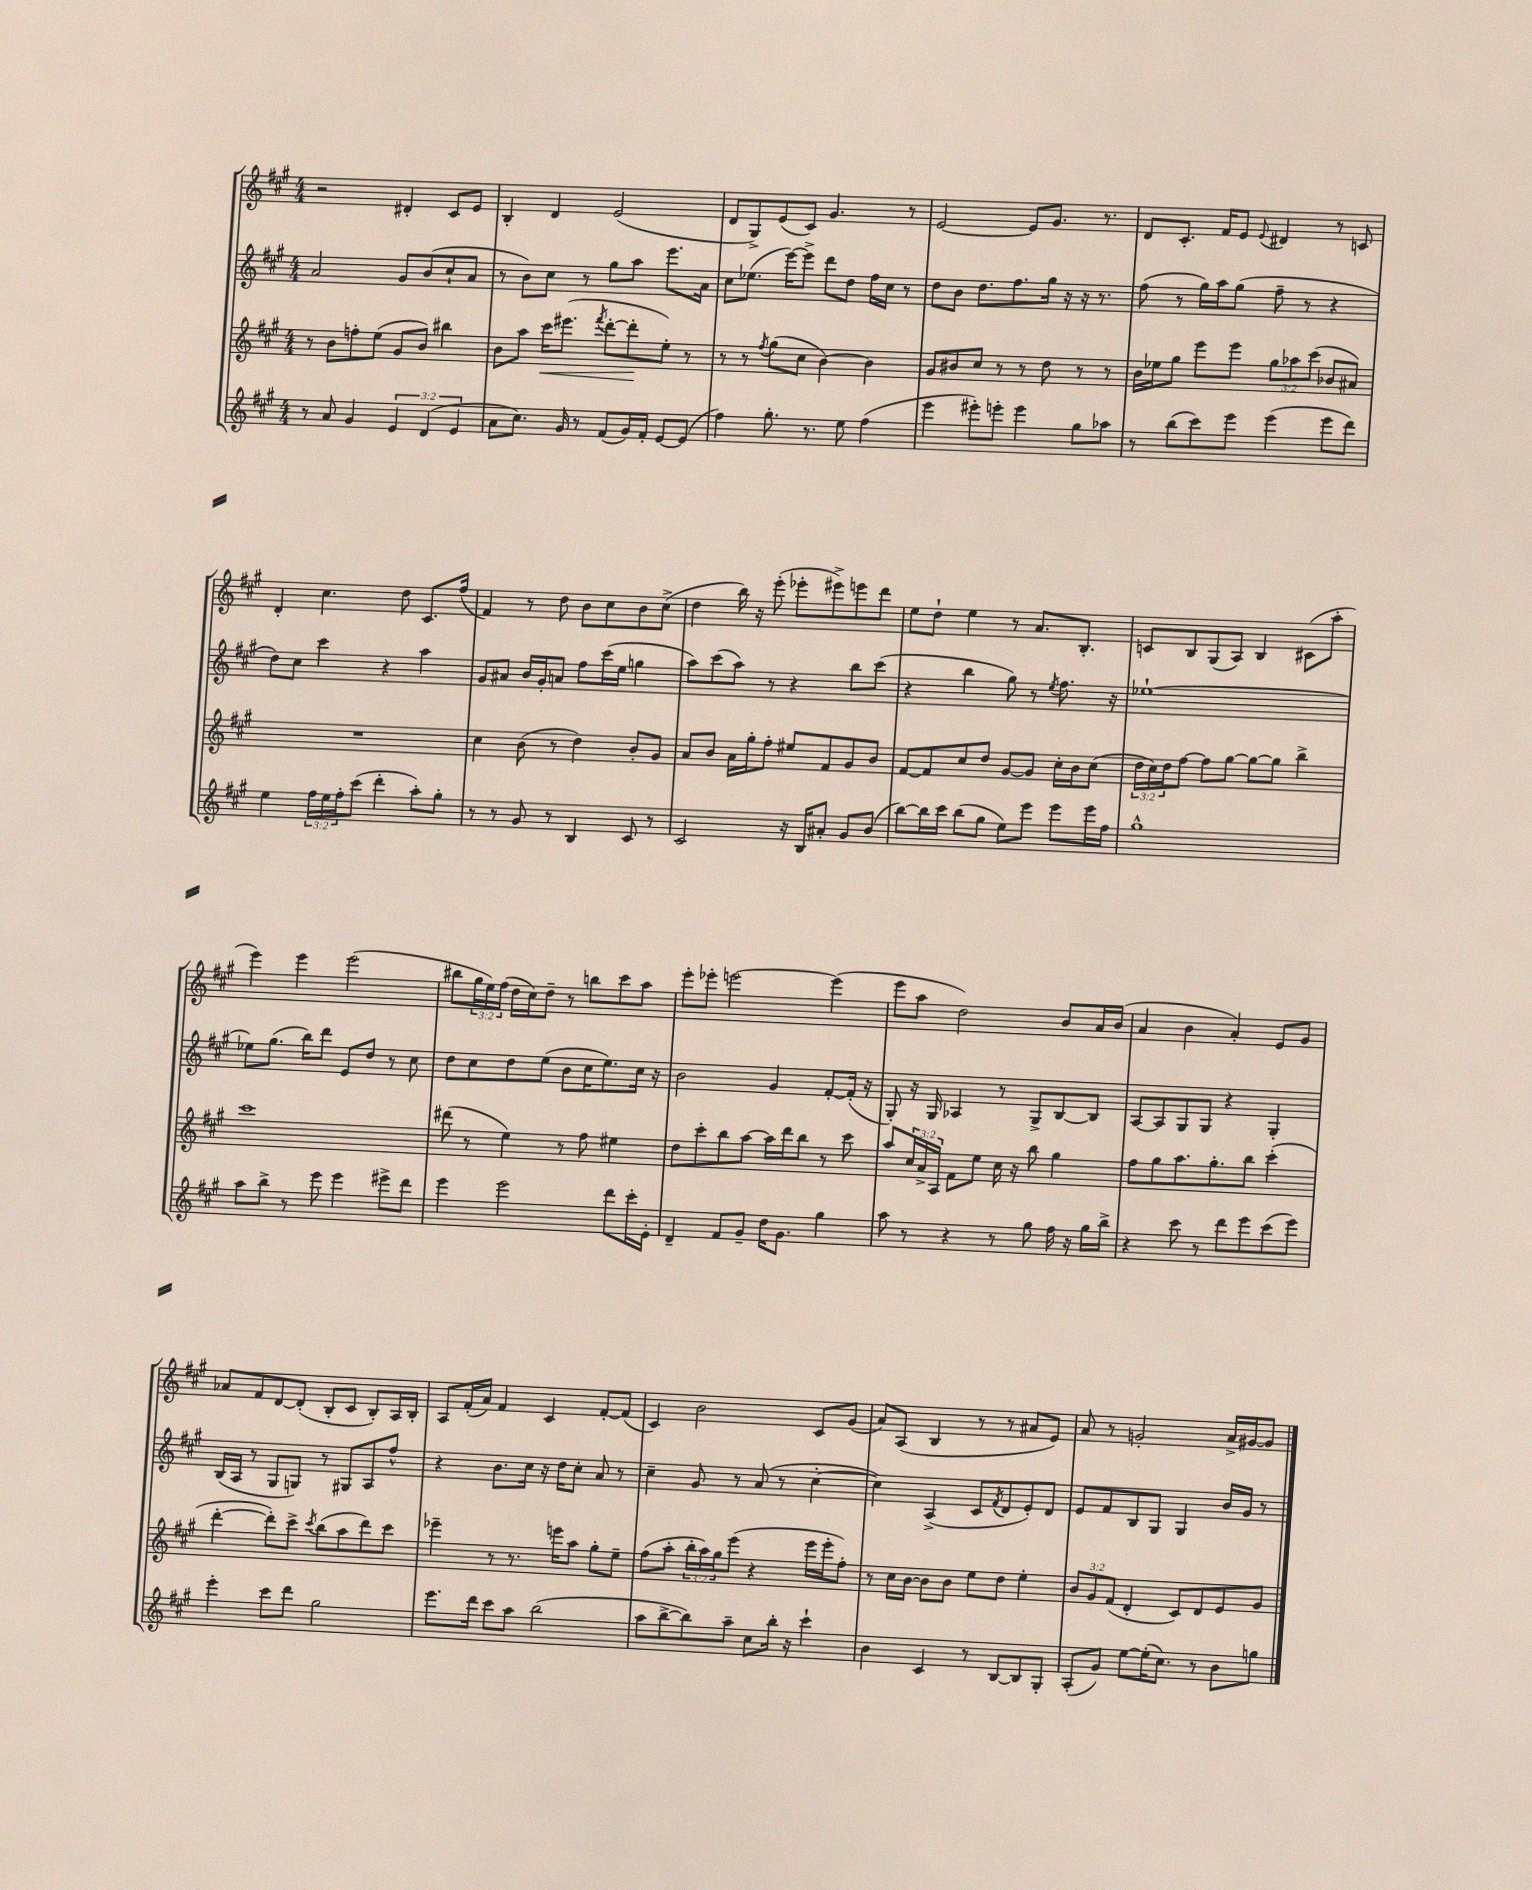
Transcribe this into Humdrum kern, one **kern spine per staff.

**kern	**kern	**dynam	**kern	**kern
*part4	*part3	*part3	*part2	*part1
*staff4	*staff3	*staff3	*staff2	*staff1
*clefG2	*clefG2	*	*clefG2	*clefG2
*k[f#c#g#]	*k[f#c#g#]	*	*k[f#c#g#]	*k[f#c#g#]
*M4/4	*M4/4	*	*M4/4	*M4/4
=15	=15	=15	=15	=15
8r	8r	.	2a/	2r
8a/	8b\L	.	.	.
4g#/	8ffn'\	.	.	.
.	(8ee\J	.	.	.
6e/	8g#/L	.	8g#/L	4d#X'/
.	8b/J)	.	(8b/	.
(6d/	.	.	.	.
.	4bb#X\	.	8cc#`/	8c#/L
6e/	.	.	.	.
.	.	.	8a/J	8e/J
=16	=16	=16	=16	=16
8a\L	8b\L	.	8r	4B'/
8.cc#\J)	8aa\J	.	8b\L)	.
!	!	!LO:HP:b	!	!
.	16ccc#\KL	<	8cc#\J	4d/
16g#/	(8.eee#X\J	.	.	.
8r	.	.	8r	.
.	8qfff#/	.	.	.
(8f#/L	[8ddd'\L	.	8gg#\L	(2e/
16g#/L)	8ddd'\]	.	8aa\J	.
16f#'/JJ	.	.	.	.
[8e/L	8ee'\J)	[	8.eee\L	.
(8e/J]	8r	.	.	.
.	.	.	16a\Jk	.
=17	=17	=17	=17	=17
4ff#\)	8r	.	8cc#\L	8d/L
.	8r	.	(8.ee-X\J	8G#^/)
.	8qff#/	.	.	.
8.gg#'\	(8gg#\L	.	.	(8e/
.	.	.	[16eee\KL)	.
.	8cc#\J	.	8eee^\J]	8c#/J)
8.r	.	.	.	.
.	[4b\)	.	8ddd\L	4.g#/
8ee\	.	.	8dd\J	.
(4ff#\	4b\]	.	16ff#\LL	.
.	.	.	16cc#\JJ	.
.	.	.	8r	8r
=18	=18	=18	=18	=18
4eee\	8g#/L	.	8dd\L	[2e/
.	8b#X/	.	8b\J	.
8eee#X'\L)	8cc#/J	.	8.dd\L	.
8eeen'\J	8r	.	.	.
.	.	.	8.ff#\	.
4eee\	8r	.	.	8e/L]
.	8dd\	.	16gg#\Jk	8.g#/J
.	.	.	16r	.
8gg#\L	8r	.	16r	.
.	.	.	8.r	8.r
8aa-X\J	8r	.	.	.
=19	=19	=19	=19	=19
8r	16b\LL	.	(8ff#\	8d/L
.	16ee-X\J	.	.	.
(8bb\L	8gg#\J	.	8r	8.c#'/J
8ccc#\)	8eee\L	.	16gg#\LL)	.
.	.	.	16aa\J	16f#/KL
8eee\J	8eee\J	.	(8gg#\J	8e/J
.	.	.	.	8qqe/
(4eee\	12gg#\L	.	8ff#~\	4d#X/
.	12aa-X\	.	.	.
.	.	.	8r	.
.	(12ccc#\J	.	.	.
8eee\L	8b-X/L	.	4r	8r
8ddd\J)	8a#X/J)	.	.	8cn/
!!LO:LB:g=z
=20	=20	=20	=20	=20
4ee\	1r	.	8dd\L)	4d'/
.	.	.	8cc#\J	.
24ff#\LL	.	.	4ccc#\	4.cc#\
24ee\	.	.	.	.
24ff#'\J	.	.	.	.
(8ccc#\J	.	.	.	.
4ddd'\	.	.	4r	.
.	.	.	.	8dd\
8aa'\L)	.	.	4aa\	8.c#/L
8gg#'\J	.	.	.	.
.	.	.	.	(16ff#/Jk
=21	=21	=21	=21	=21
8r	4cc#\	.	8g#/L	4f#/)
8r	.	.	8a#X/J	.
8g#/	(8b\	.	16b/LL	8r
.	.	.	16g#'/J	.
8r	8r	.	8an/J	8dd\
4B/	4dd\)	.	8ff#\L	8b\L
.	.	.	(16ccc#\L	8cc#\
.	.	.	16ee\JJ	.
8c#/	8b'/L	.	4ggn\	8b\
8r	8g#/J	.	.	(8cc#^\J
=22	=22	=22	=22	=22
2c#/	8a/L	.	8aa\L)	4dd\
.	8b/J	.	(8ccc#\	.
.	16a\LL	.	8aa\J)	16bb\)
.	16gg#'\J	.	.	16r
.	8ff#'\J	.	8r	(8eee'\
16r	8ee#X/L	.	4r	8eee-X'\L
16B/KL	.	.	.	.
8a#X'/J	8f#/	.	.	8eee#X^\)
8g#/L	8g#/	.	8bb\L	8eeen\
(8b/J	8b/J	.	(8ccc#\J	8ddd\J
=23	=23	=23	=23	=23
[8bb\L)	[8f#/L	.	4r	8ee\L
16bb\L]	8f#/]	.	.	8dd`\J
16ccc#\JJ	.	.	.	.
(8bb\L	8cc#/	.	4bb\	4ee\
8gg#\J	8dd/J	.	.	.
8ee\L)	[8g#/L	.	8gg#\)	8r
8eee\J	8g#/J]	.	8r	8.a/L
.	.	.	8qee/	.
8eee\L	16cc#'\LL	.	8.ff#\	.
.	16b\J	.	.	8.B'/J
16eee\L	(8cc#\J	.	.	.
16ff#\JJ	.	.	16r	.
=24	=24	=24	=24	=24
1gg#^^	24dd\LL	.	[1ee-X`	8cn/L
.	24cc#\)	.	.	.
.	24dd\J	.	.	.
.	[8ff#\J	.	.	8B/
.	8ff#\L]	.	.	(8G#/
.	[8gg#\J	.	.	8A/J)
.	8gg#\L_	.	.	4B/
.	8gg#\J]	.	.	.
.	4bb^\	.	.	(8c#X\L
.	.	.	.	8aa'\J
!!LO:LB:g=z
=25	=25	=25	=25	=25
8aa\L	1ccc#	.	8ee-X\L]	4eee\)
8bb^\J	.	.	(8.gg#\J	.
8r	.	.	.	4eee\
.	.	.	16bb\KL)	.
8eee\	.	.	8ddd\J	.
4eee\	.	.	8e/L	(2eee\
.	.	.	8dd/J	.
8eee#X^\L	.	.	8r	.
8ddd\J	.	.	8cc#\	.
=26	=26	=26	=26	=26
4eee\	(8ddd#X\	.	8dd\L	8bb#X\L
.	8r	.	8cc#\	24gg#\L
.	.	.	.	24ee\)
.	.	.	.	(24ff#\JJ
2eee\	4ee\)	.	8dd\	16dd\LL
.	.	.	.	16cc#\J)
.	.	.	(8ee\J	8dd~\J
.	8r	.	8b\L	8r
.	8ff#\	.	16cc#\K	8bbn\L
.	.	.	8.ee\)	.
8ddd\L	4ee#X\	.	.	8ccc#\
16ccc#'\L	.	.	16cc#\Jk	8aa\J
16e'\JJ	.	.	16r	.
=27	=27	=27	=27	=27
4d~/	8dd\L	.	2b\	8eee'\L
.	8ccc#'\	.	.	8eee-X'\J
8f#/L	8bb\	.	.	[2eeen\
8g#~/J	[8aa\J	.	.	.
16dd\KL	16aa\LL]	.	4g#/	.
8.g#\J	16ddd\J	.	.	.
.	8bb\J	.	.	.
4gg#\	8r	.	[8f#'/L	(4eee\]
.	8ccc#\	.	(16f#'/Jk]	.
.	.	.	16r	.
=28	=28	=28	=28	=28
8aa\	8aa/L	.	8G#'/)	8eee\L
8r	24cc#/L	.	16r	8aa\J
.	24a^/	.	.	.
.	.	.	16G#/	.
.	24A/JJ	.	.	.
4r	8f#\L	.	4A-X/	2dd\)
.	8ee\J	.	.	.
8r	16cc#\	.	8r	.
.	16r	.	.	.
8gg#\	8bb\	.	8G#^/L	.
16ff#\	4gg#\	.	[8B/	8b/L
16r	.	.	.	.
16gg#\LL	.	.	8B/J]	16a/L
16bb^\JJ	.	.	.	(16b/JJ
=29	=29	=29	=29	=29
4r	8ff#\L	.	[8A/L	4a/
.	8gg#\	.	8A/]	.
8ccc#\	8.aa\	.	8G#/	4b\
8r	.	.	8G#/J	.
.	8.gg#'\	.	.	.
8ddd\L	.	.	4r	4a'/)
8eee\	8bb\J	.	.	.
(8ccc#\	(4ccc#'\	.	4G#'/	8e/L
8eee\J)	.	.	.	8g#/J
!!LO:LB:g=z
=30	=30	=30	=30	=30
4eee'\	[4ddd'\	.	(16B/LL	8a-X/L
.	.	.	16A/JJ	.
.	.	.	8r	8f#/
8ccc#\L	8ddd'\L])	.	8G#/L	[8d/
8ddd\J	8ccc#^\J	.	8Gn/J)	(8d'/J]
.	8qccc#/	.	.	.
2gg#\	(8bb\L	.	8r	8B'/L
.	8aa\	.	8G#X/L	8c#/J
.	8ddd\)	.	8A/	8B'/L)
.	8ccc#\J	.	8ff#^^/J	16A/L
.	.	.	.	16B'/JJ
=31	=31	=31	=31	=31
8.eee\L	4eee-X~\	.	4r	8A/L
.	.	.	.	(16f#'/L
16ddd\Jk	.	.	.	16a/JJ)
8ccc#\L	8r	.	8.b\L	4f#/
8aa\J	8.r	.	.	.
.	.	.	16cc#\Jk	.
(2bb\	.	.	16r	4c#/
.	16eeen\KL	.	16dd\KL	.
.	8aa\J	.	8cc#'\J	.
.	8gg#'\L	.	8a/	[8f#'/L
.	8ee~\J	.	8r	(8f#/J]
=32	=32	=32	=32	=32
8aa\L	(8ff#\L	.	4cc#~\	4c#/)
[8bb^\	8aa'\J	.	.	.
8bb\])	24bb'\LL	.	8g#/	2b\
.	24aa\)	.	.	.
.	24gg#\J	.	.	.
8aa~\J	(8eee\J	.	8r	.
8cc#\L	4r	.	(8a/	.
16bb'\Jk	.	.	8r	.
16r	.	.	.	.
4ccc#`\	16eee\LL	.	[4cc#'\	8c#/L
.	16eee'\J	.	.	.
.	8ff#'\J)	.	.	(8g#/J
=33	=33	=33	=33	=33
4b\	8r	.	4cc#\])	8a/L)
.	16cc#\LL	.	.	(8A/J
.	[16b\JJ	.	.	.
4c#/	8b\L]	.	(4A^/	4B/
.	8b\J	.	.	.
8r	8ee\L	.	8c#/L	8r
.	.	.	8qf#/	.
[8B/L	8dd\J	.	8d/	8r
8B/]	4ee'\	.	8e'/)	8a#X/L
8G#'/J	.	.	8d/J	8e/J)
=34	=34	=34	=34	=34
(8A'/L	12b/L	.	8e/L	8a/
.	12g#/	.	.	.
8g#/J)	.	.	8f#/	8r
.	(12f#/J	.	.	.
[8ee\L	4d'/	.	8B/	2gn'/
(16ee'\K]	.	.	8G#/J	.
8.cc#\J)	.	.	.	.
.	8c#/L)	.	4G#/	.
8r	8d/	.	.	.
8b\L	8e/	.	16b/LL	16a^/LL
.	.	.	16g#/JJ	[16g#X/J
8ggn\J	8g#/J	.	8r	8g#/J]
==	==	==	==	==
*-	*-	*-	*-	*-
